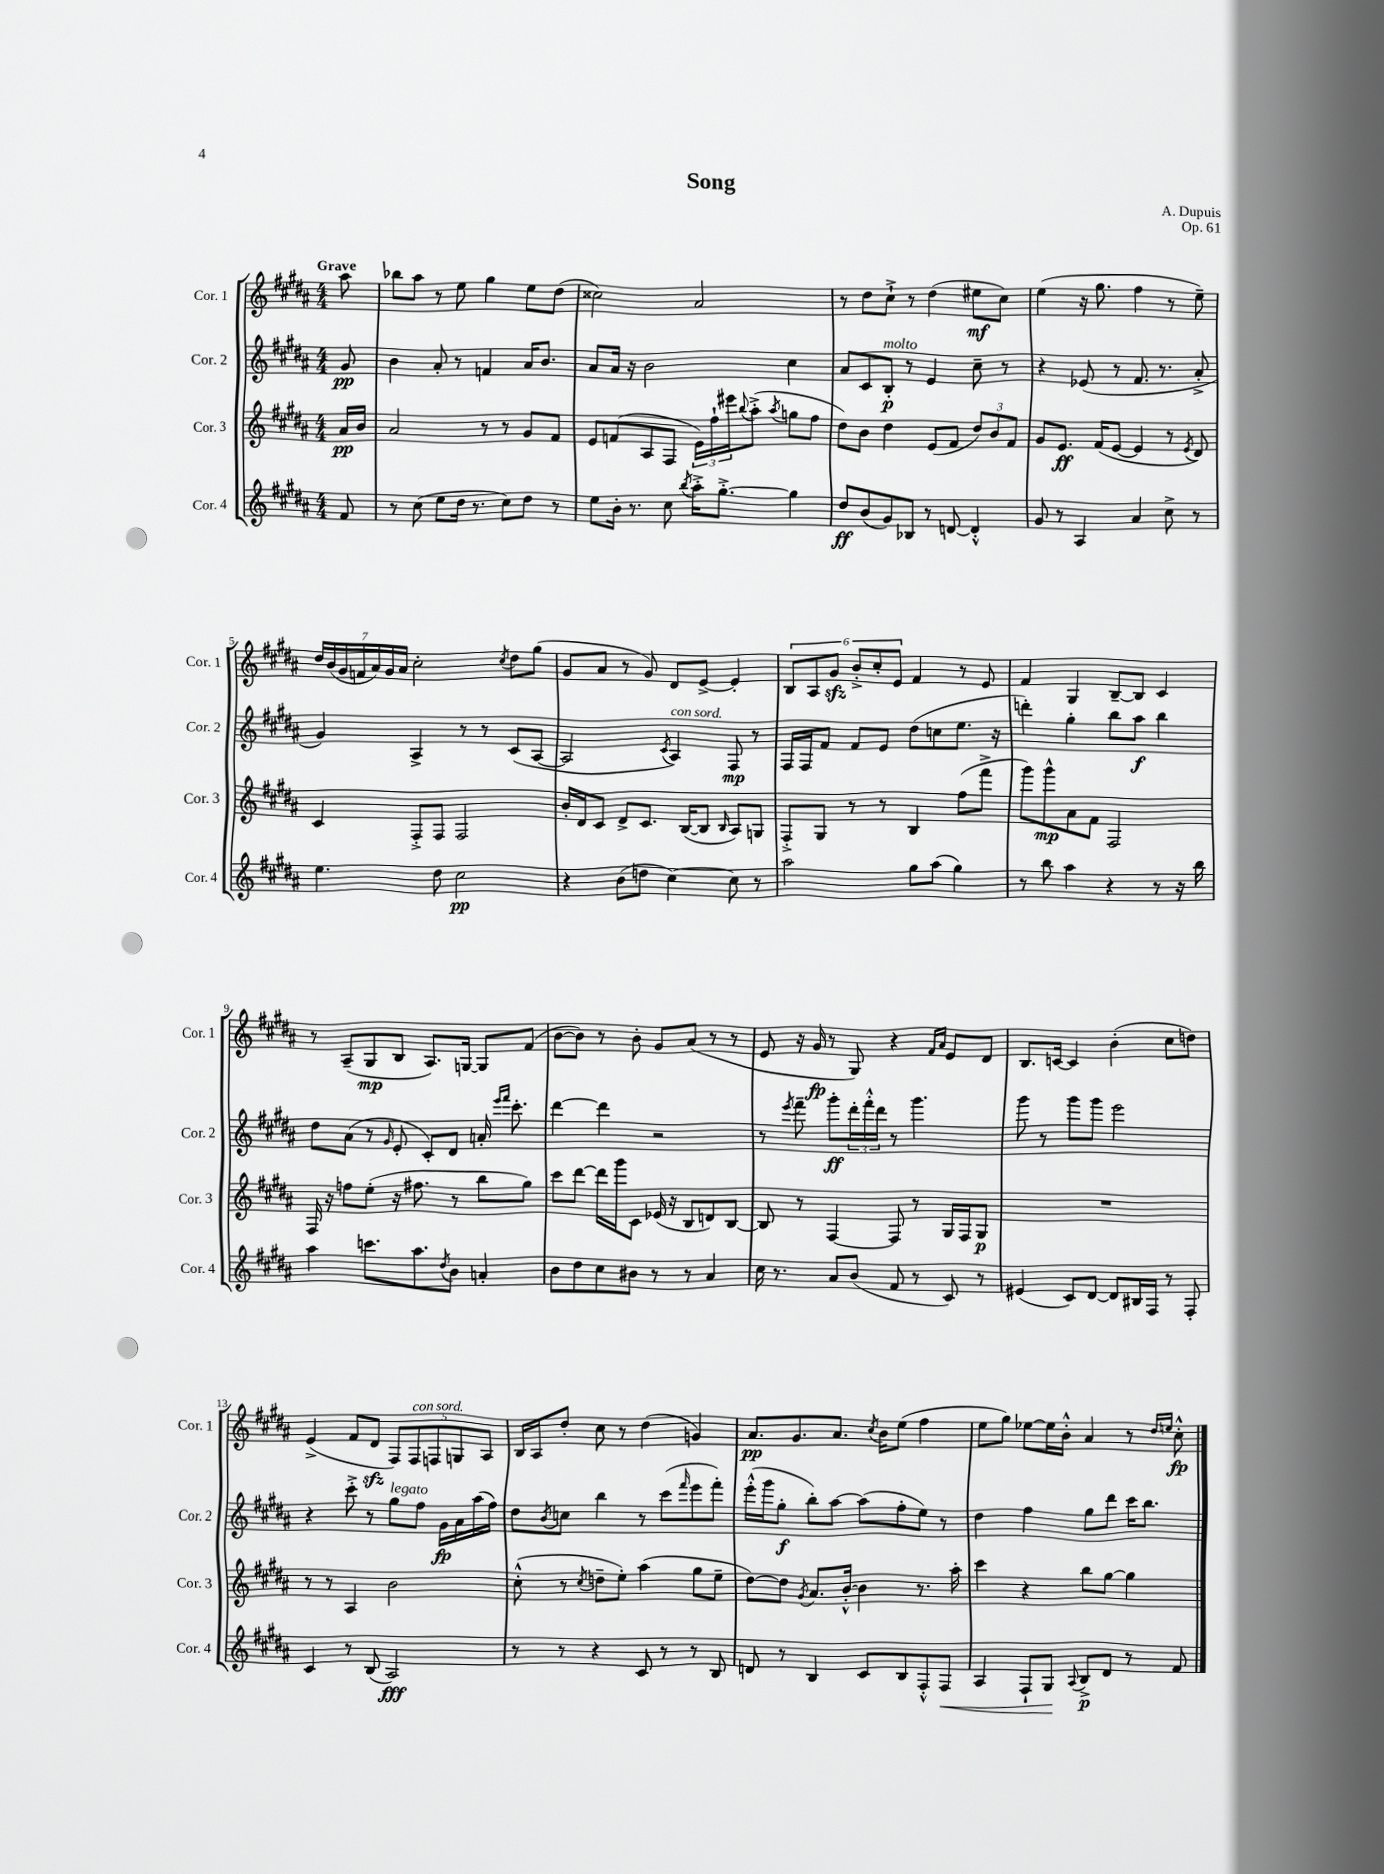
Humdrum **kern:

**kern	**kern	**kern	**kern
*staff4	*staff3	*staff2	*staff1
*clefG2	*clefG2	*clefG2	*clefG2
*k[f#c#g#d#a#]	*k[f#c#g#d#a#]	*k[f#c#g#d#a#]	*k[f#c#g#d#a#]
*M4/4	*M4/4	*M4/4	*M4/4
8f#	16a#	8g#	8aa#
.	16b	.	.
=	=	=	=
8r	2a#	4b	8bb-
(8cc#	.	.	8aa#
8ee	.	8a#'	8r
16dd#	.	8r	8ee
8.r	.	.	.
.	8r	4f	4gg#
8cc#)	8r	.	.
8dd#	8g#	16a#	8ee
.	.	8.b	.
8r	8f#	.	(8dd#
=	=	=	=
8ee	8e	8a#	2cc##)
16b'	(8f	16a#	.
8.r	.	16r	.
.	8A#	2b	.
8cc#	8F#	.	.
8qbb	.	.	.
16aa#'^	24e)	.	2a#
.	24ff#`	.	.
[8.gg#'^	.	.	.
.	24eee#	.	.
.	8qqbb	.	.
.	(8aa#'^	.	.
.	8qaa#	.	.
4gg#]	8gg	4cc#	.
.	8ff#	.	.
=	=	=	=
8dd#	8dd#)	8a#	8r
(8b	8b	8c#	8dd#
8g#)	4dd#	8B'	8cc#`^
8B-	.	8r	8r
8r	(8e	4e	(4dd#
[8d	8f#	.	.
4d'^^]	12dd#)	8cc#~	8ee#
.	12b	.	.
.	.	8r	8cc#)
.	12f#	.	.
=	=	=	=
8g#	8g#	4r	(4ee
8r	8.e	.	.
4A#	.	(8e-	16r
.	(16f#	.	8.gg#
.	[8e	8r	.
4a#	4e]	8.f#	4ff#
.	.	8.r	.
8cc#^	8r	.	8r
.	8qe	.	.
8r	8d#)	8a#'^	8ee~)
=	=	=	=
4.ee	4c#	4g#)	28dd#
.	.	.	(28b
.	.	.	28g#
.	.	.	28f
.	.	.	28a#)
.	.	.	28g#
.	.	.	28a#
.	8F#'^	4A#^	2cc#'
8dd#	8F#	.	.
2cc#	2F#	8r	.
.	.	8r	.
.	.	.	8qcc#
.	.	(8c#	8dd#
.	.	[8A#	(8gg#
=	=	=	=
4r	16b'	2A#]	8g#
.	16d#	.	.
.	8c#	.	8a#
(8b	8d#^	.	8r
8dd	8.c#	.	8g#)
.	.	8qc#	.
[4cc#)	.	4A#)	8d#
.	([16B	.	.
.	8B]	.	[8e^
.	16qqB	.	.
8cc#]	8A#)	8F#	4e']
8r	8G	8r	.
=	=	=	=
2aa#	8F#'^	16F#	12B
.	.	16F#	.
.	.	.	12A#
.	8G#	8f#	.
.	.	.	12g#
.	8r	8f#	12b'^
.	.	.	12cc#'
.	8r	8e	.
.	.	.	12e
8gg#	4B	(8dd#	4f#
(8aa#	.	8cc	.
4gg#)	(8ff#	8.ee	8r
.	8fff#^	.	8e
.	.	16r	.
=	=	=	=
8r	8ggg#)	4ddd')	4f#
8bb	8ggg#^^	.	.
4aa#	8a#	4gg#'	4G#
.	8f#	.	.
4r	2F#	8bb	[8B~
.	.	8aa#	8B]
8r	.	4bb	4c#
16r	.	.	.
16bb	.	.	.
=	=	=	=
4aa#	16F#	8dd#	8r
.	16r	.	.
.	8ff	(8a#	(8A#~
8.ccc	(8ee'	8r	8G#
.	.	16qqg#	.
.	16r	8e'	8B
8.aa#	8.ff#	.	.
.	.	8c#')	8.A#)
8qdd#	.	.	.
8b	8r	8d#	.
.	.	.	[16G
4a'	8bb	16a'	8G]
.	.	16qqeee	.
.	.	16qqfff#	.
.	.	8.ccc#'	.
.	8gg#)	.	(8f#
=	=	=	=
8b	8ccc#	[4ddd#	[8b
8dd#	[8ddd#	.	8b])
8cc#	16ddd#]	4ddd#]	8r
.	16ggg#	.	.
8b#	8c#	.	8b'
8r	(16e-	2r	8g#
.	16r	.	.
8r	8B	.	(8a#
4a#	8d)	.	8r
.	[8B	.	8r
=	=	=	=
16cc#	8B]	8r	8e
8.r	.	.	.
.	.	8qeee	.
.	8r	8fff#~	16r
.	.	.	16g#
8a#	[4F#	8ggg#'	8r
(8b	.	24ddd#'	8G#)
.	.	24fff#'^^	.
.	.	24ddd#	.
8f#	8F#]	8r	4r
8r	8r	4.ggg#	.
.	.	.	16qqf#
.	.	.	16qqa#
8c#)	16G#	.	8e
.	16F#	.	.
8r	8G#	.	8d#
=	=	=	=
(4e#	1r	8ggg#	8.B
.	.	8r	.
.	.	.	[16c
8c#)	.	8ggg#	4c]
[8d#	.	8ggg#	.
8d#]	.	2eee	(4b'
16B#	.	.	.
16F#	.	.	.
8r	.	.	8cc#
8F#'	.	.	8dd)
=	=	=	=
4c#	8r	4r	(4e^
.	8r	.	.
8r	4A#	8ccc#'^	8f#
(8B	.	8r	8d#
2A#)	2b	8gg#	10F#)
.	.	.	10F#
.	.	8ff#	.
.	.	.	10F
.	.	16g#	.
.	.	.	10G
.	.	16a#	.
.	.	(16aa#	.
.	.	.	10A#
.	.	16ff#)	.
=	=	=	=
8r	(8cc#'^^	8dd#	16B
.	.	.	16A#
.	.	8qb	.
8r	8r	8cc	8dd#'
.	8qcc#	.	.
4r	8dd~	4bb	8cc#
.	8ee')	.	8r
8c#	(4aa#	8r	(4dd#
8r	.	(8ccc#	.
.	.	16qqfff#	.
8r	8gg#	8eee	4g)
8B	8ee~	8fff#')	.
=	=	=	=
8d	[8dd#)	(16eee'^^	8.a#
.	.	16ggg#	.
8r	8dd#]	8gg#'	.
.	.	.	8.g#
.	8qg#	.	.
4B	8.a#	8bb')	.
.	.	[8aa#	8.a#
.	[16b'^^	.	.
8c#	4b]	(8aa#]	.
.	.	.	8qcc#
.	.	.	16b
8B	.	8ff#'	(8ee
8F#'^^	8.r	8ee)	4ff#
8F#	.	8r	.
.	16aa#'	.	.
=	=	=	=
4A#	4ccc#	4dd#	8ee
.	.	.	8gg#)
8F#`	4r	4ff#	[8ee-
8G#	.	.	16ee-]
.	.	.	16b'^^
8qqA#	.	.	.
8B^	8bb	8gg#	4a#
8d#	[8gg#	8ddd#	.
8r	4gg#]	16ccc#	8r
.	.	8.bb	.
.	.	.	16qqdd#
.	.	.	16qqee
8f#	.	.	8cc#'^^
==	==	==	==
*-	*-	*-	*-
